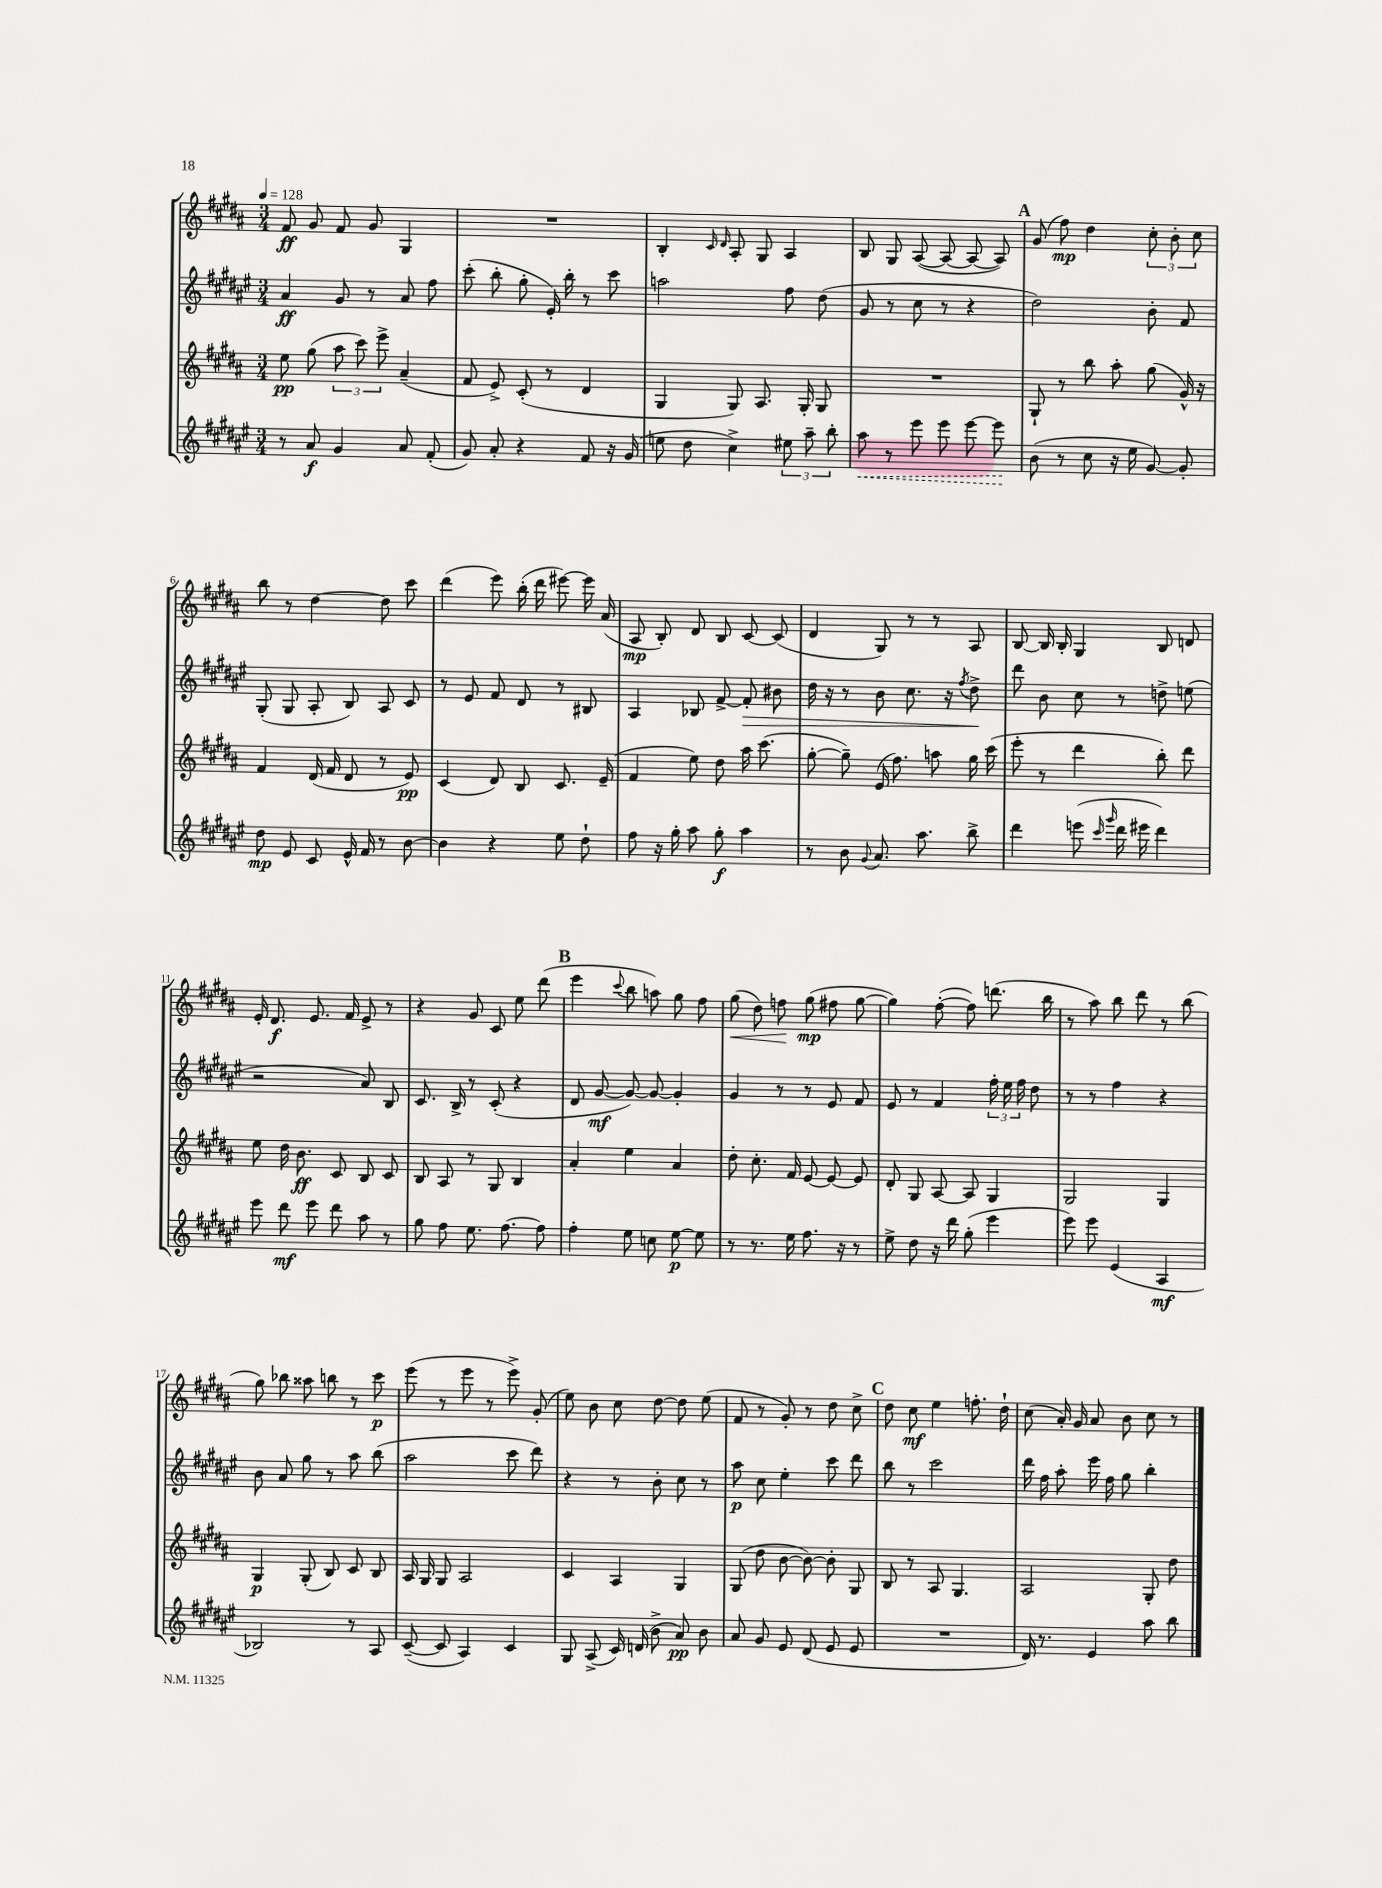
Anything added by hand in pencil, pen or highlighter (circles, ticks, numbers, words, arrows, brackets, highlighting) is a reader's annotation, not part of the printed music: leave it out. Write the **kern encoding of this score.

**kern	**kern	**kern	**kern
*staff4	*staff3	*staff2	*staff1
*clefG2	*clefG2	*clefG2	*clefG2
*k[f#c#g#d#a#e#]	*k[f#c#g#d#a#]	*k[f#c#g#d#a#e#]	*k[f#c#g#d#a#]
*M3/4	*M3/4	*M3/4	*M3/4
*MM128	*MM128	*MM128	*MM128
8r	8ee\	4a#/	8f#/
8a#/	(8gg#\	.	8g#/
4g#/	12aa#\	8g#/	8f#/
.	12ccc#\)	.	.
.	.	8r	8g#/
.	12eee^\	.	.
8a#/	(4a#~/	8a#/	4G#/
(8f#'/	.	8ff#\	.
=	=	=	=
8g#/)	8f#/	(8ccc#'\	2.r
8a#'/	8e^/)	8bb'\	.
4r	(8c#'/	8gg#'\	.
.	8r	16e#'/)	.
.	.	16bb'\	.
8f#/	4d#/	8r	.
16r	.	8ccc#\	.
(16g#/	.	.	.
=	=	=	=
8ee\	4G#/	2aa\	4B'/
8dd#\	.	.	.
.	.	.	16qqc#/
.	.	.	16qqd#/
4cc#^\)	8G#/)	.	8A#'/
.	8.A#/	.	8G#/
12ee#\	.	8ff#\	4A#/
.	16G#'/	.	.
12aa#~\	.	.	.
.	8G#/	(8dd#\	.
12bb'\	.	.	.
=	=	=	=
8aa#\	2.r	8g#/	8B/
8r	.	8r	8G#/
8eee#\	.	8cc#\	([8A#/
8eee#\	.	8r	8A#/_
[8eee#\	.	4r	8A#/_
8eee#\]	.	.	8A#/])
=	=	=	=
(8b\	8G#`/	2dd#\)	(8g#/
8r	8r	.	8ff#\)
8cc#\	8bb\	.	4dd#\
16r	8aa#'\	.	.
16ee#\	.	.	.
[8g#/)	(8gg#\	8b'\	12cc#'\
.	.	.	12b'\
8g#'/]	16g#^^/)	8f#/	.
.	.	.	12cc#\
.	16r	.	.
=	=	=	=
8dd#\	4f#/	(8G#'/	8bb\
8e#/	.	8G#/	8r
8c#/	(16d#/	8A#'/	[4dd#\
.	16f#/	.	.
16e#^^/	8d#/	8B/)	.
16f#/	.	.	.
8r	8r	8A#/	8dd#\]
[8b\	8e/)	8c#/	8ccc#\
=	=	=	=
4b\]	(4c#/	8r	(4ddd#\
.	.	8e#/	.
4r	8d#/)	8f#/	8eee\)
.	8B/	8d#/	(16bb'\
.	.	.	16ddd#\
8ee#\	8.c#/	8r	[8eee#\)
8dd#`\	.	8B#/	16eee#\]
.	(16e~/	.	(16a#/
=	=	=	=
8ff#\	4f#/	4A#/	8A#/
16r	.	.	8B'/)
16gg#'\	.	.	.
8aa#\	8ee\)	8B-/	8d#/
8gg#'\	8dd#\	[8f#^/	8B/
4aa#\	16aa#\	8f#'/]	[8c#/
.	(8.ccc#\	.	.
.	.	8b#\	(8c#/]
=	=	=	=
8r	[8gg#'\	16dd#\	4d#/
.	.	16r	.
8b\	8gg#~\])	8r	.
8qqg#/	.	.	.
8.a#/	(16e/	8b\	8G#/)
.	8.ff#\)	.	.
.	.	8.cc#\	8r
8.aa#\	.	.	.
.	8aa\	.	8r
.	.	16r	.
.	.	8qff#/	.
8bb^\	16gg#\	8dd#^\	8A#/
.	(16ccc#\	.	.
=	=	=	=
4ddd#\	8eee'\	8ddd#\	[8B/
.	8r	8b\	16B/]
.	.	.	16B'/
(8eee\	4ddd#\	8cc#\	4G#/
16qqccc#/	.	.	.
16qqggg#/	.	.	.
16ddd#\	.	8r	.
16eee#\	.	.	.
4ddd#\)	8bb'\)	8dd^\	8B/
.	8ddd#\	(8ee\	8d/
=	=	=	=
8eee#\	8ee\	2r	16e'/
.	.	.	8.d#/
8ddd#\	16dd#\	.	.
.	8.b\	.	.
8eee#\	.	.	8.e/
8ddd#\	8c#/	.	.
.	.	.	16f#/
8aa#\	8B/	8a#/)	8e^/
8r	8c#/	8B/	8r
=	=	=	=
8gg#\	8B/	8.c#/	4r
8ff#\	8A#/	.	.
.	.	16B^/	.
8.ee#\	8r	8r	8g#/
.	8G#/	(8c#'/	8c#/
[8.ff#\	.	.	.
.	4B/	4r	8ee\
8ff#\]	.	.	(8ddd#\
=	=	=	=
4ff#'\	4a#'/	8d#/	4eee\
.	.	[8g#/	.
.	.	.	8qqccc#/
8ee#\	4ee\	8g#/_)	8bb\
8cc\	.	8g#/_	8aa\)
[8ee#\	4a#/	4g#'/]	8gg#\
8ee#\]	.	.	8ff#\
=	=	=	=
8r	8dd#'\	4g#/	(8gg#\
8.r	8.cc#'\	.	8dd#\)
.	.	8r	8ff\
16ee#\	16f#/	.	.
8.ff#\	[8e/	8r	(8gg#\
.	8e/_	8e#/	8ff#\
16r	.	.	.
8r	8e/]	8f#/	[8gg#\
=	=	=	=
8ee#^\	8d#'/	8e#/	4gg#\])
8dd#\	8G#/	8r	.
16r	[8A#/	4f#/	([8ff#'\
16ddd#\	.	.	.
(8gg#'\	8A#/]	.	8ff#\])
4eee#\	4G#/	24ff#'\	(8.ddd\
.	.	24ee#\	.
.	.	24ff#\	.
.	.	8dd#\	.
.	.	.	16bb\
=	=	=	=
8eee#\)	2G#/	8r	8r
8eee#\	.	8r	8aa#\)
(4e#/	.	4ff#\	8bb\
.	.	.	8ddd#\
4A#/	4G#/	4r	8r
.	.	.	(8bb\
=	=	=	=
2B-/)	4G#/	8b\	8gg#\)
.	.	8a#/	8bb-\
.	(8G#'/	8gg#\	8aa##\
.	8B/)	8r	8bb\
8r	8c#/	8aa#\	8r
8A#/	8B/	(8bb\	8ccc#\
=	=	=	=
([8c#~/	16A#/	2aa#\	(8eee\
.	16G#/	.	.
8c#/]	8G#/	.	8r
4A#/)	2A#/	.	8eee\
.	.	.	8r
4c#/	.	8ccc#\	8eee^\)
.	.	8ddd#\)	(8g#'/
=	=	=	=
8G#/	4c#/	4r	8ee\)
(8A#^/	.	.	8b\
16c#/)	4A#/	8r	8cc#\
(16d/	.	.	.
8b^\	.	8b'\	[8dd#\
8a#/)	4G#/	8cc#\	8dd#\]
8b\	.	8r	(8ee\
=	=	=	=
8a#/	(8G#/	8aa#\	8f#/
8g#/	8dd#\	8cc#\	8r
8e#/	[8b\	4ee#'\	8g#'/)
(8d#/	8b\_)	.	8r
8e#/	8b'\]	8ccc#\	8dd#\
8e#/	8G#/	8ddd#\	8cc#^\
=	=	=	=
2.r	8B/	8bb\	8dd#\
.	8r	8r	8cc#\
.	8A#/	2ccc#\	4ee\
.	4.G#/	.	.
.	.	.	8.ff'\
.	.	.	16dd#`\
=	=	=	=
16d#/)	2A#/	16ddd#\	(8cc#\
8.r	.	16ff#\	.
.	.	8aa#'\	16a#'/)
.	.	.	16g#/
4e#/	.	16eee#\	8a#/
.	.	16ff#\	.
.	.	8gg#\	8b\
8aa#\	8G#'/	4bb'\	8cc#\
8bb\	8dd#\	.	8r
==	==	==	==
*-	*-	*-	*-
